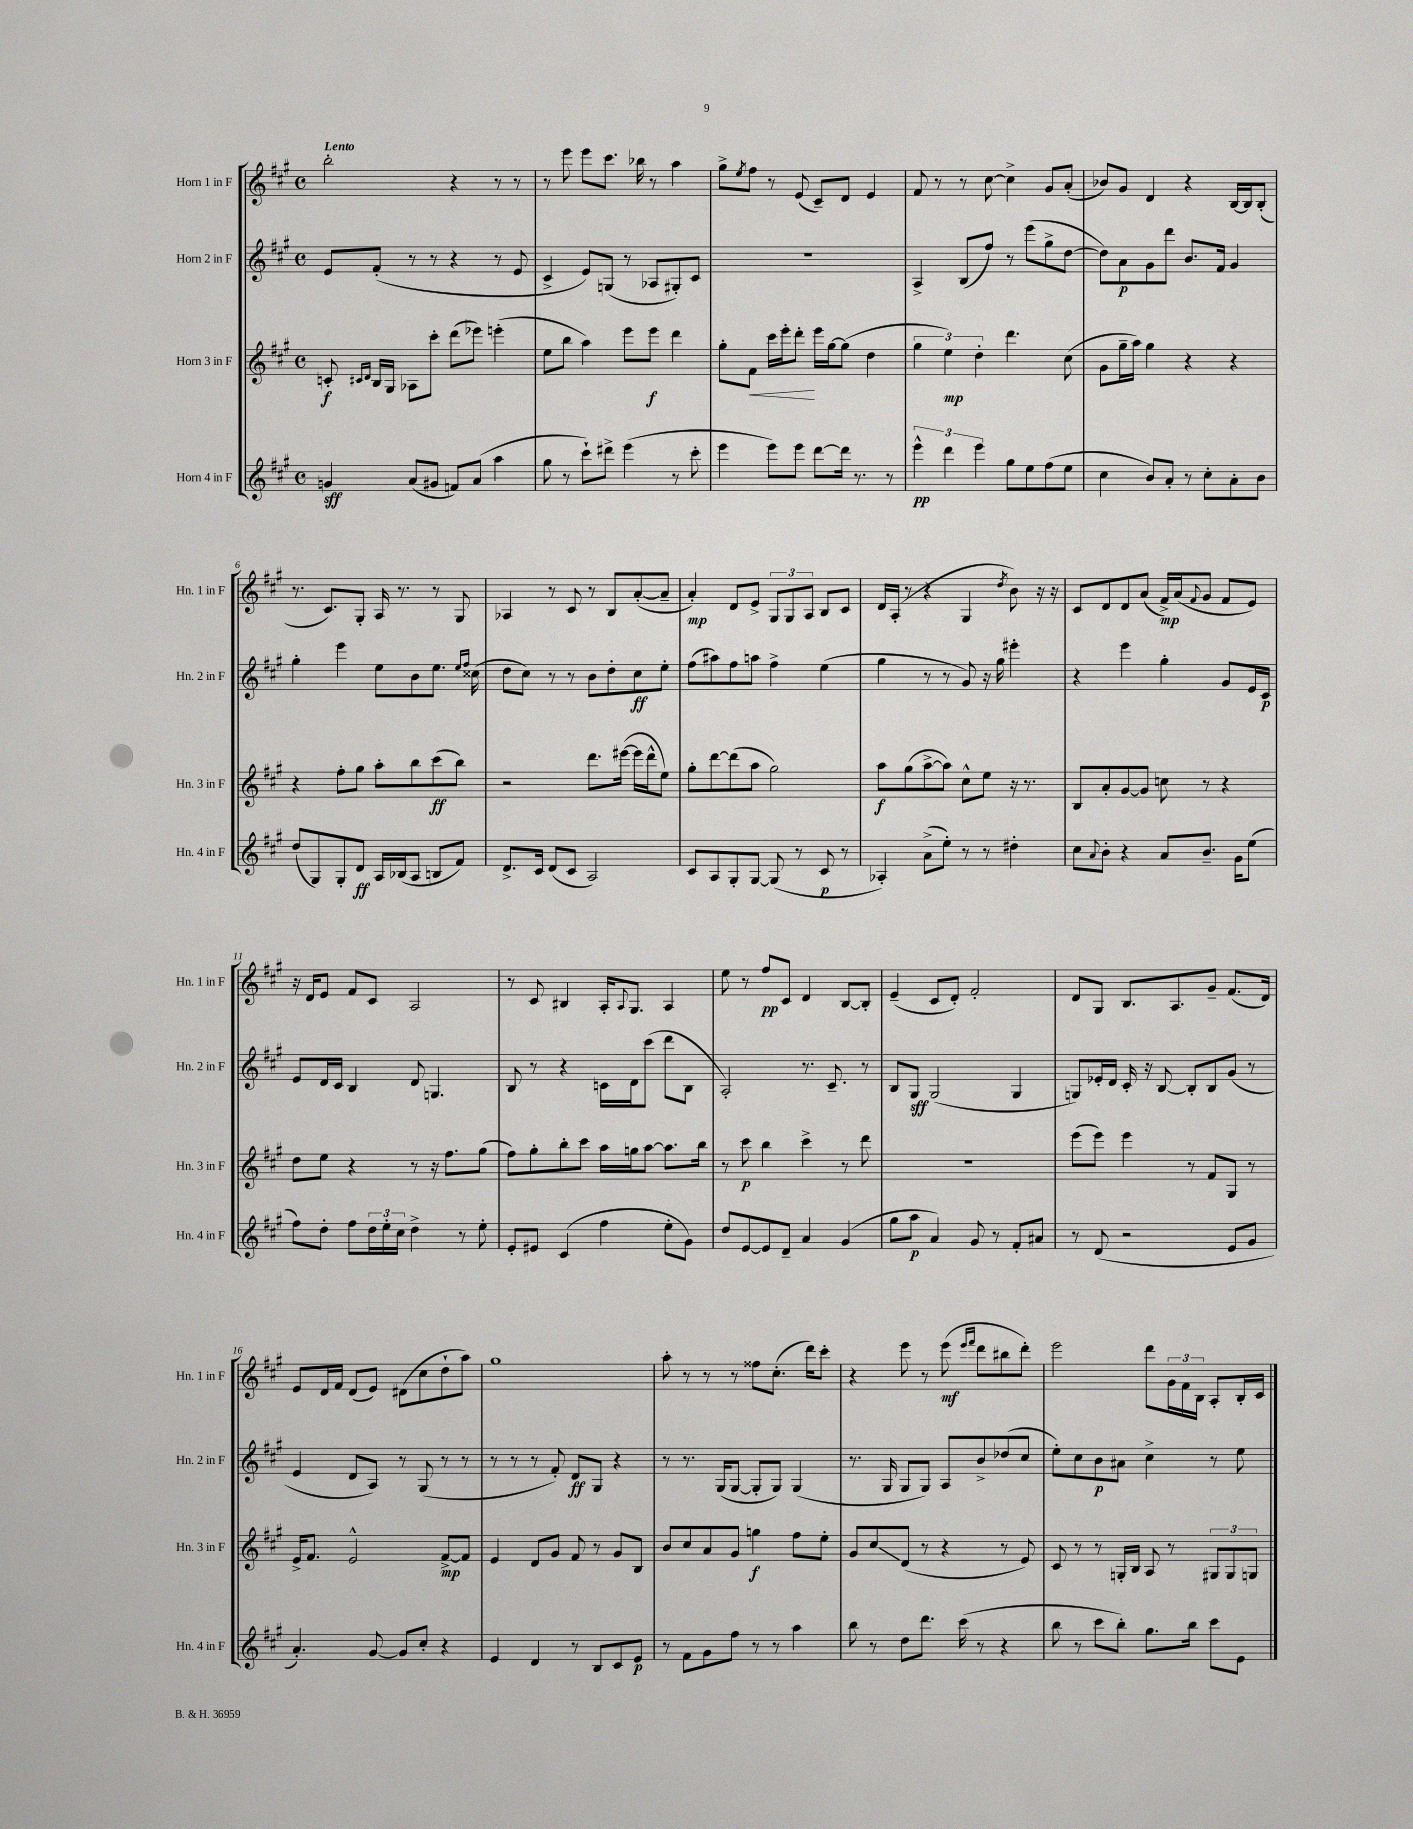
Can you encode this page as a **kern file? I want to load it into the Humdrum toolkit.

**kern	**kern	**kern	**kern
*staff4	*staff3	*staff2	*staff1
*clefG2	*clefG2	*clefG2	*clefG2
*k[f#c#g#]	*k[f#c#g#]	*k[f#c#g#]	*k[f#c#g#]
*M4/4	*M4/4	*M4/4	*M4/4
*met(c)	*met(c)	*met(c)	*met(c)
4g	8c'	8e	2bb'
.	16qqc#	.	.
.	16qqd	.	.
.	16B	(8f#'	.
.	16G#	.	.
(8a	8A-	8r	.
8g#	8ccc#'	8r	.
8f)	(8ddd	4r	4r
(8a	8eee-)	.	.
4aa	(4eee'	8r	8r
.	.	8e	8r
=	=	=	=
8gg#	8ee	4c#^	8r
8r	8bb	.	8eee
8ccc#`)	4aa)	8e)	8eee
8ddd#^	.	(8G	8.ccc#
(4eee	8eee	8r	.
.	.	.	16bb-
.	8eee	8A-	8r
8r	4ddd	8G#')	4aa
8ccc#'	.	8c#	.
=	=	=	=
4eee	8gg#'	1r	8gg#^
.	.	.	8qee
.	8f#	.	8ff#
8eee)	16ccc#	.	8r
.	16eee'	.	.
8eee	8ddd'	.	(8e
[8ddd	16eee	.	8c#~)
.	[16gg#	.	.
16ddd]	(8gg#]	.	8d
8.r	.	.	.
.	4dd	.	4e
8r	.	.	.
=	=	=	=
6eee^^	6gg#	4A^	8f#
.	.	.	8r
6ddd	6ee)	.	.
.	.	(8B	8r
6eee	6dd'	.	.
.	.	8ff#)	[8cc#
8gg#	4.ddd	8r	4cc#^]
8ee	.	(8eee	.
(8ff#	.	8gg#^	8g#
8ee	(8cc#	[8dd	(8a'
=	=	=	=
4cc#	8g#	8dd])	8b-)
.	16gg#~	8a	8g#
.	16aa)	.	.
8b)	4gg#	8g#	4d
8a'	.	8ddd	.
8r	4r	8.b	4r
8cc#'	.	.	.
.	.	16f#	.
8a'	4r	4g#	[16B
.	.	.	16B]
8b	.	.	(8B'
=	=	=	=
(8dd	4r	4gg#'	8.r
8G#)	.	.	.
.	.	.	8.c#)
8G#'	8ff#'	4eee	.
8d	8gg#	.	8G#'
16A	8aa'	8ee	16A
(16B-	.	.	8.r
8A	8bb	8b	.
8B	(8ccc#	8.ee	8r
8f#)	8bb)	.	8G#
.	.	16qqee	.
.	.	16qqff#	.
.	.	(16cc##	.
=	=	=	=
8.d^	2r	8dd	4A-
.	.	8cc#)	.
16c#	.	.	.
(8d	.	8r	8r
8c#	.	8r	8c#
2A)	8.ddd	8b	8r
.	.	8dd'	8B
.	([16eee#	.	.
.	16eee#]	8cc#	([8a'
.	16ddd^^	.	.
.	8ee)	8ee'	8a~]
=	=	=	=
8c#	8gg#'	(8ff#	4a')
8A	[8ddd	8aa#)	.
8G#'	(8ddd]	8ff#	8d
[8G#	8aa	8aa	8e^
(8G#]	2gg#)	4ff#^	12G#
.	.	.	12G#
8r	.	.	.
.	.	.	12A
8c#	.	(4ee	8B
8r	.	.	8c#
=	=	=	=
4A-')	8aa	4gg#	16d
.	.	.	(16A'
.	(8gg#	.	8r
(8a^	[8aa^	8r	4r
8ee')	8aa])	8r	.
8r	8cc#^^	8g#)	4G#
8r	8ee	16r	.
.	.	16gg#	.
.	.	.	8qdd
4dd#'	16r	4eee#'	8b)
.	8.r	.	.
.	.	.	16r
.	.	.	16r
=	=	=	=
8cc#	8B	4r	8c#
8qqa	.	.	.
8b'	8a'	.	8d
4r	[8g#	4eee	8d
.	8g#]	.	(8a
8a	8cc	4gg#'	16f#^)
.	.	.	(16a
.	.	.	8qqf#
8.b~	8r	.	8g#
.	4r	8g#	8f#
16g#	.	.	.
(8ee	.	16e	8e)
.	.	16c#	.
=	=	=	=
8ff#)	8dd	8e	16r
.	.	.	16d
8dd'	8ee	16d	8e
.	.	16c#	.
8ff#	4r	4B	8f#
24dd	.	.	8c#
24ee'	.	.	.
24cc#	.	.	.
4dd^	8r	8d	2A
.	16r	4.G	.
.	8.ff#	.	.
8r	.	.	.
8ee'	(8gg#	.	.
=	=	=	=
8e'	8ff#)	8B	8r
8e#	8gg#'	8r	8c#
(4c#	8bb'	4r	4B#
.	8ccc#	.	.
4ff#	16aa	16c	16A'
.	.	.	8qqA
.	16gg	16d	8.G#
.	[8aa	(8ccc#	.
8ee'	8.aa]	8ddd	4A
8g#)	.	8B	.
.	16bb	.	.
=	=	=	=
8dd	8r	2A')	8ee
[8e	8ccc#	.	8r
8e]	4bb	.	8ff#
8d~	.	.	8c#
4a	4ccc#^	8.r	4d
.	.	8.c#~	.
(4g#	8r	.	[8B
.	8ddd	8r	8B']
=	=	=	=
8gg#	1r	8B	(4e~
8aa	.	8G#	.
4a)	.	(2G#	8c#
.	.	.	8d')
8g#	.	.	2f#'
8r	.	.	.
8f#'	.	4G#	.
8a#	.	.	.
=	=	=	=
8r	(8eee	8G)	8d
(8d	8eee)	16e-'	8G#
.	.	16d	.
2r	4eee	16c#'	8.B
.	.	16r	.
.	.	[8B	.
.	.	.	8.A
.	8r	8B']	.
.	8f#	8B	8g#~
8e	8G#	(8g#	(8.f#
8g#	8r	8r	.
.	.	.	16d)
=	=	=	=
4.a')	16e^	4e	8e
.	8.f#	.	.
.	.	.	16d
.	.	.	16f#
.	2e^^	8d	(8d
[8g#	.	8A)	8e)
8g#]	.	8r	(8d#
8cc#'	.	(8G#	8cc#
4r	[8f#^	8r	8dd`
.	8f#]	8r	8aa)
=	=	=	=
4e	4e	8r	1gg#
.	.	8r	.
4d	8d	8r	.
.	8g#	8f#')	.
8r	8f#	8d	.
8B	8r	8G#	.
8c#	8g#	4r	.
8e	8B	.	.
=	=	=	=
8r	8b	8r	8aa'
8f#	8cc#	8.r	8r
8g#	8a	.	8r
.	.	(16G#	.
8ff#	8g#	[8G#	8r
8r	4gg	8G#']	8ff##
8r	.	8G#)	(8.cc#'
4aa	8ff#	(4G#	.
.	.	.	16ddd)
.	8ee'	.	8ccc#'
=	=	=	=
8bb	8g#	8.r	4r
8r	8cc#	.	.
.	.	16G#	.
8dd	(8d	8G#	8eee
8.ddd	8r	8G#)	8r
.	4r	8A	(8eee
(16ccc#	.	.	.
.	.	.	16qqeee
.	.	.	16qqfff#
8r	.	8b^	8ddd
4r	8r	(8dd-	8bb#
.	8e)	8cc#	8ddd')
=	=	=	=
8bb	8c#	8ee')	2eee
8r	8r	8cc#	.
8ccc#	8r	8b	.
8bb')	16G'	8a#	.
.	16B	.	.
8.gg#	8A	4cc#^	8ddd
.	8r	.	24g#
.	.	.	24f#
16bb	.	.	.
.	.	.	24B
8ccc#	12G#	8r	8A'
.	12G#	.	.
8e	.	8ee	16B'
.	12G	.	.
.	.	.	16c#
==	==	==	==
*-	*-	*-	*-
